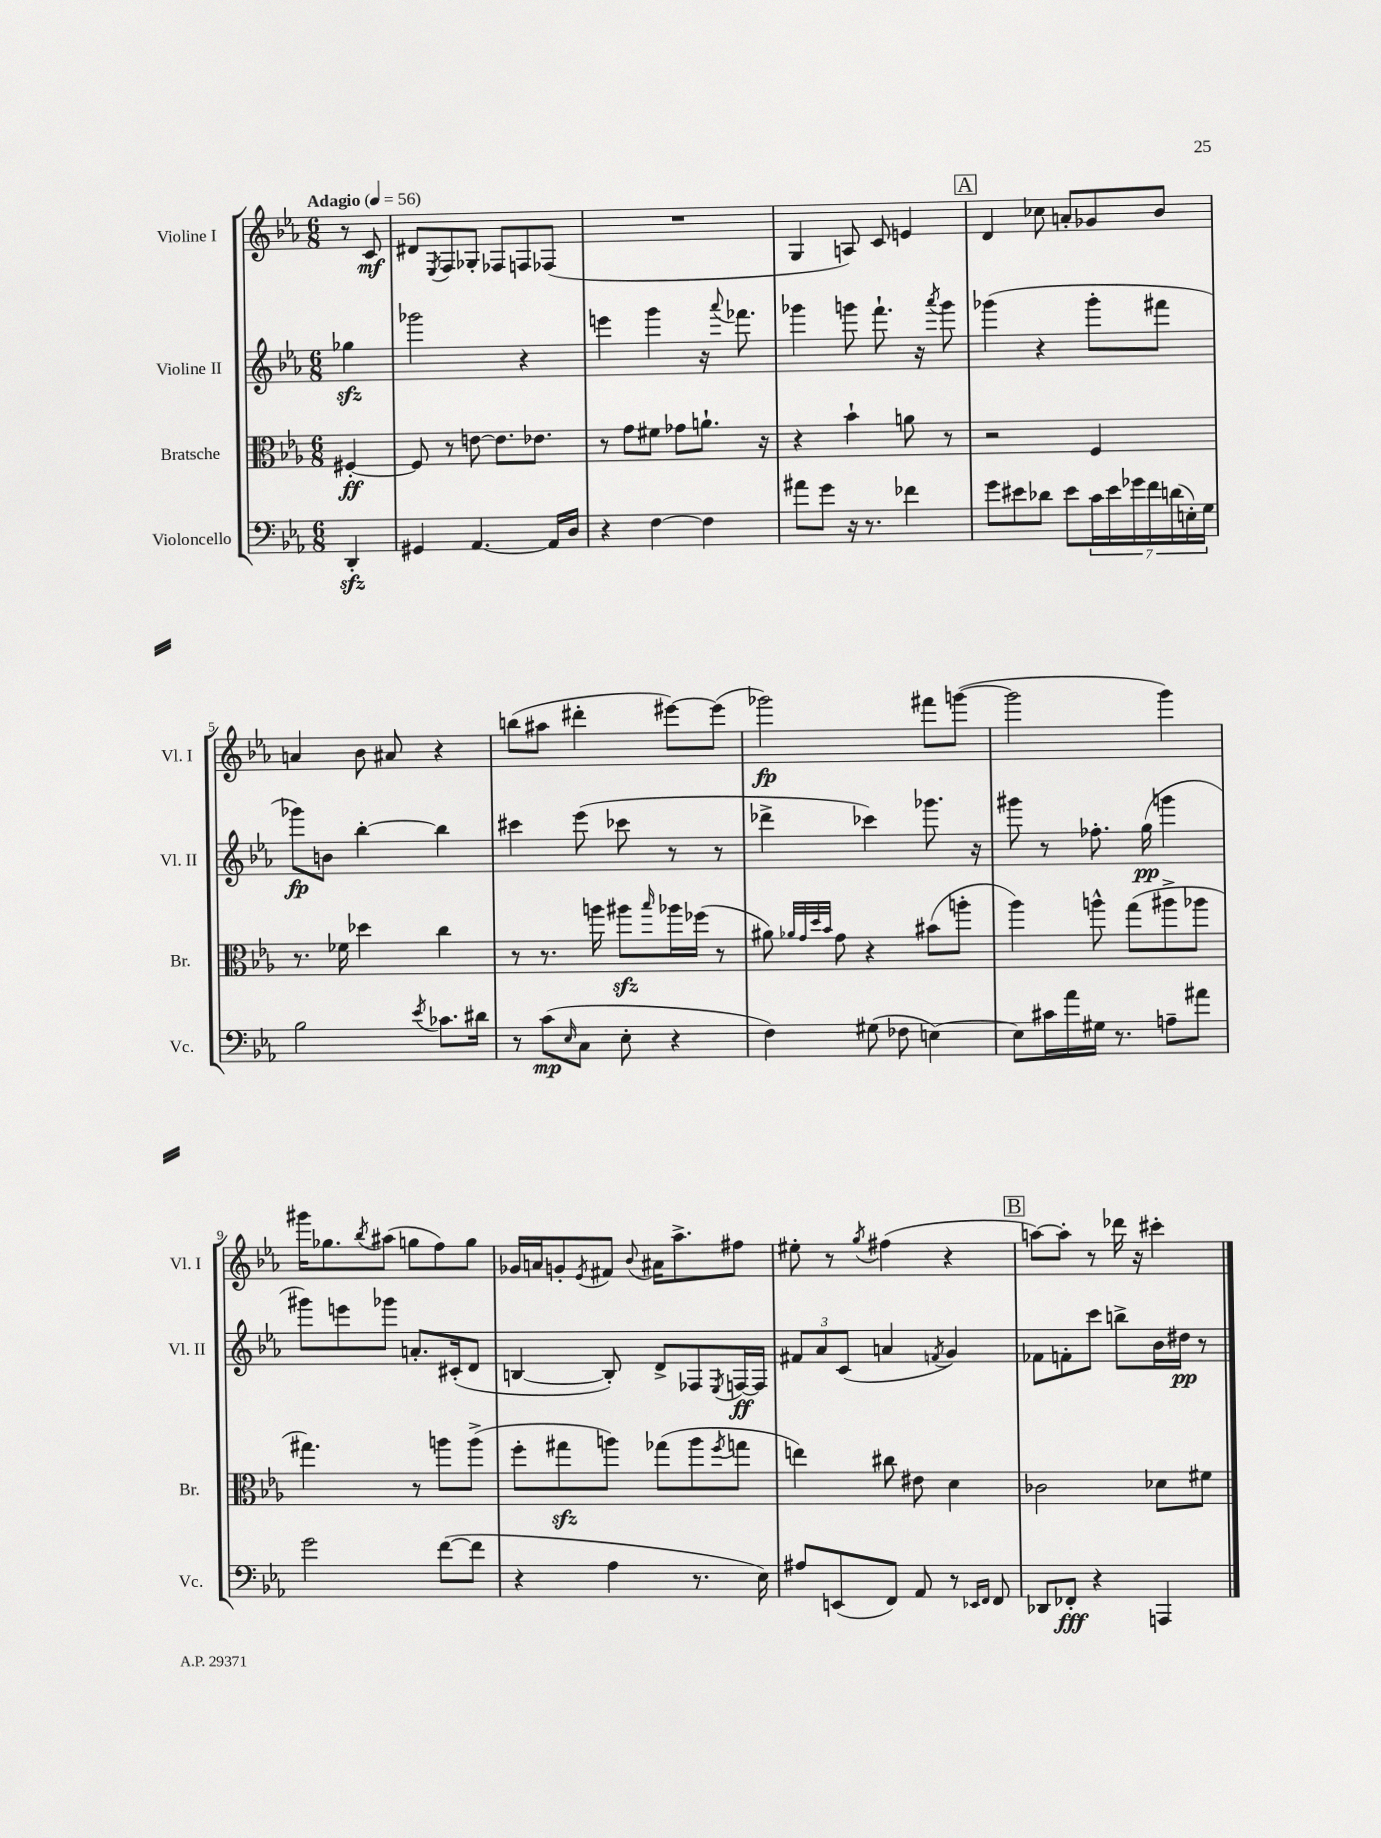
<<
\new StaffGroup <<
\new Staff = "s0" \with { instrumentName = "Violine I" shortInstrumentName = "Vl. I" } {
    \clef treble \key ees \major \numericTimeSignature \time 6/8 \partial 4 \tempo "Adagio" 4 = 56
    r8 c'8\mf |
    dis'8 \acciaccatura { ees8 } f8 ges8-. fes8 f8 fes8( |
    R2. |
    g4 a8) c'8 e'4 |
    \mark \markup { \box "A" } d'4 ces''8 a'8-. ges'8 bes'8 |
    a'4 bes'8 ais'8 r4 |
    b''8( ais''8 dis'''4-. eis'''8~) eis'''8( |
    ges'''2\fp) fis'''8 g'''8~( |
    g'''2 g'''4) |
    gis'''16 ges''8. \acciaccatura { bes''8 } ais''8( g''8 f''8) g''8 |
    ges'16 a'16 g'8-. \acciaccatura { ees'8 } fis'8 \appoggiatura { bes'8 } ais'16 aes''8.-> fis''8 |
    eis''8-. r8 \acciaccatura { g''8 } fis''4( r4 |
    \mark \markup { \box "B" } a''8~) a''8-. r8 des'''16 r16 cis'''4-. \bar "|." |
}
\new Staff = "s1" \with { instrumentName = "Violine II" shortInstrumentName = "Vl. II" } {
    \clef treble \key ees \major \numericTimeSignature \time 6/8 \partial 4
    ges''4\sfz |
    ges'''2 r4 |
    e'''4 g'''4 r16 \appoggiatura { aes'''8 } fes'''8. |
    ges'''4 g'''8 f'''8.-! r16 \acciaccatura { aes'''8 } g'''8 |
    \mark \markup { \box "A" } ges'''4( r4 ges'''8-. fis'''8 |
    ges'''8\fp) b'8 bes''4~-. bes''4 |
    cis'''4 ees'''8( ces'''8 r8 r8 |
    des'''4-> ces'''4) ges'''8. r16 |
    gis'''8 r8 fes''8.-. g''16\pp( g'''4 |
    gis'''8) e'''8 ges'''8 a'8.-. cis'16-.( d'8 |
    b4~ b8-.) d'8-> fes8 \acciaccatura { ees8 } f16~\ff f16 |
    \tuplet 3/2 { fis'8 aes'8 c'8( } a'4 \acciaccatura { f'8 } g'4) |
    \mark \markup { \box "B" } fes'8 f'8-. c'''8 b''8-> bes'16 dis''16\pp r8 \bar "|." |
}
\new Staff = "s2" \with { instrumentName = "Bratsche" shortInstrumentName = "Br." } {
    \clef alto \key ees \major \numericTimeSignature \time 6/8 \partial 4
    fis4~-.\ff |
    fis8 r8 e'8~ e'8. ees'8. |
    r8 g'8 fis'8 ges'8 a'8.-! r16 |
    r4 bes'4-! a'8 r8 |
    \mark \markup { \box "A" } r2 f4 |
    r8. fes'16 des''4 c''4 |
    r8 r8. a''16 ais''8\sfz \grace { bes''16 } aes''16 fes''16( r8 |
    ais'8) \grace { aes'32 g'32 d''32 bes'32 } g'8 r4 bis'8( a''8-. |
    aes''4) a''8-^ g''8( ais''8-> aes''8 |
    gis''4.) r8 a''8 a''8->( |
    f''8-. gis''8\sfz a''8) ges''8( a''8 \acciaccatura { f''8 } g''8 |
    e''4) cis''8 eis'8 d'4 |
    \mark \markup { \box "B" } ces'2 des'8 fis'8 \bar "|." |
}
\new Staff = "s3" \with { instrumentName = "Violoncello" shortInstrumentName = "Vc." } {
    \clef bass \key ees \major \numericTimeSignature \time 6/8 \partial 4
    d,4-.\sfz |
    gis,4 aes,4.~ aes,16 d16 |
    r4 f4~ f4 |
    ais'8 g'8 r16 r8. fes'4 |
    \mark \markup { \box "A" } g'8 eis'8 des'8 eis'8 \tuplet 7/4 { c'16 eis'16 ges'16 f'16 d'16( e16-.) g16 } |
    bes2 \acciaccatura { ees'8 } ces'8. dis'16 |
    r8 c'8\mp( \grace { ees16 } c8 ees8-. r4 |
    f4) gis8( fes8 e4~) |
    e8 cis'16 aes'16 gis16 r8. a8-- ais'8 |
    g'2 f'8~( f'8 |
    r4 aes4 r8. ees16) |
    ais8 e,8( f,8) aes,8 r8 \grace { ees,16 f,16 } f,8 |
    \mark \markup { \box "B" } des,8 fes,8-.\fff r4 a,,4 \bar "|." |
}
>>
>>
